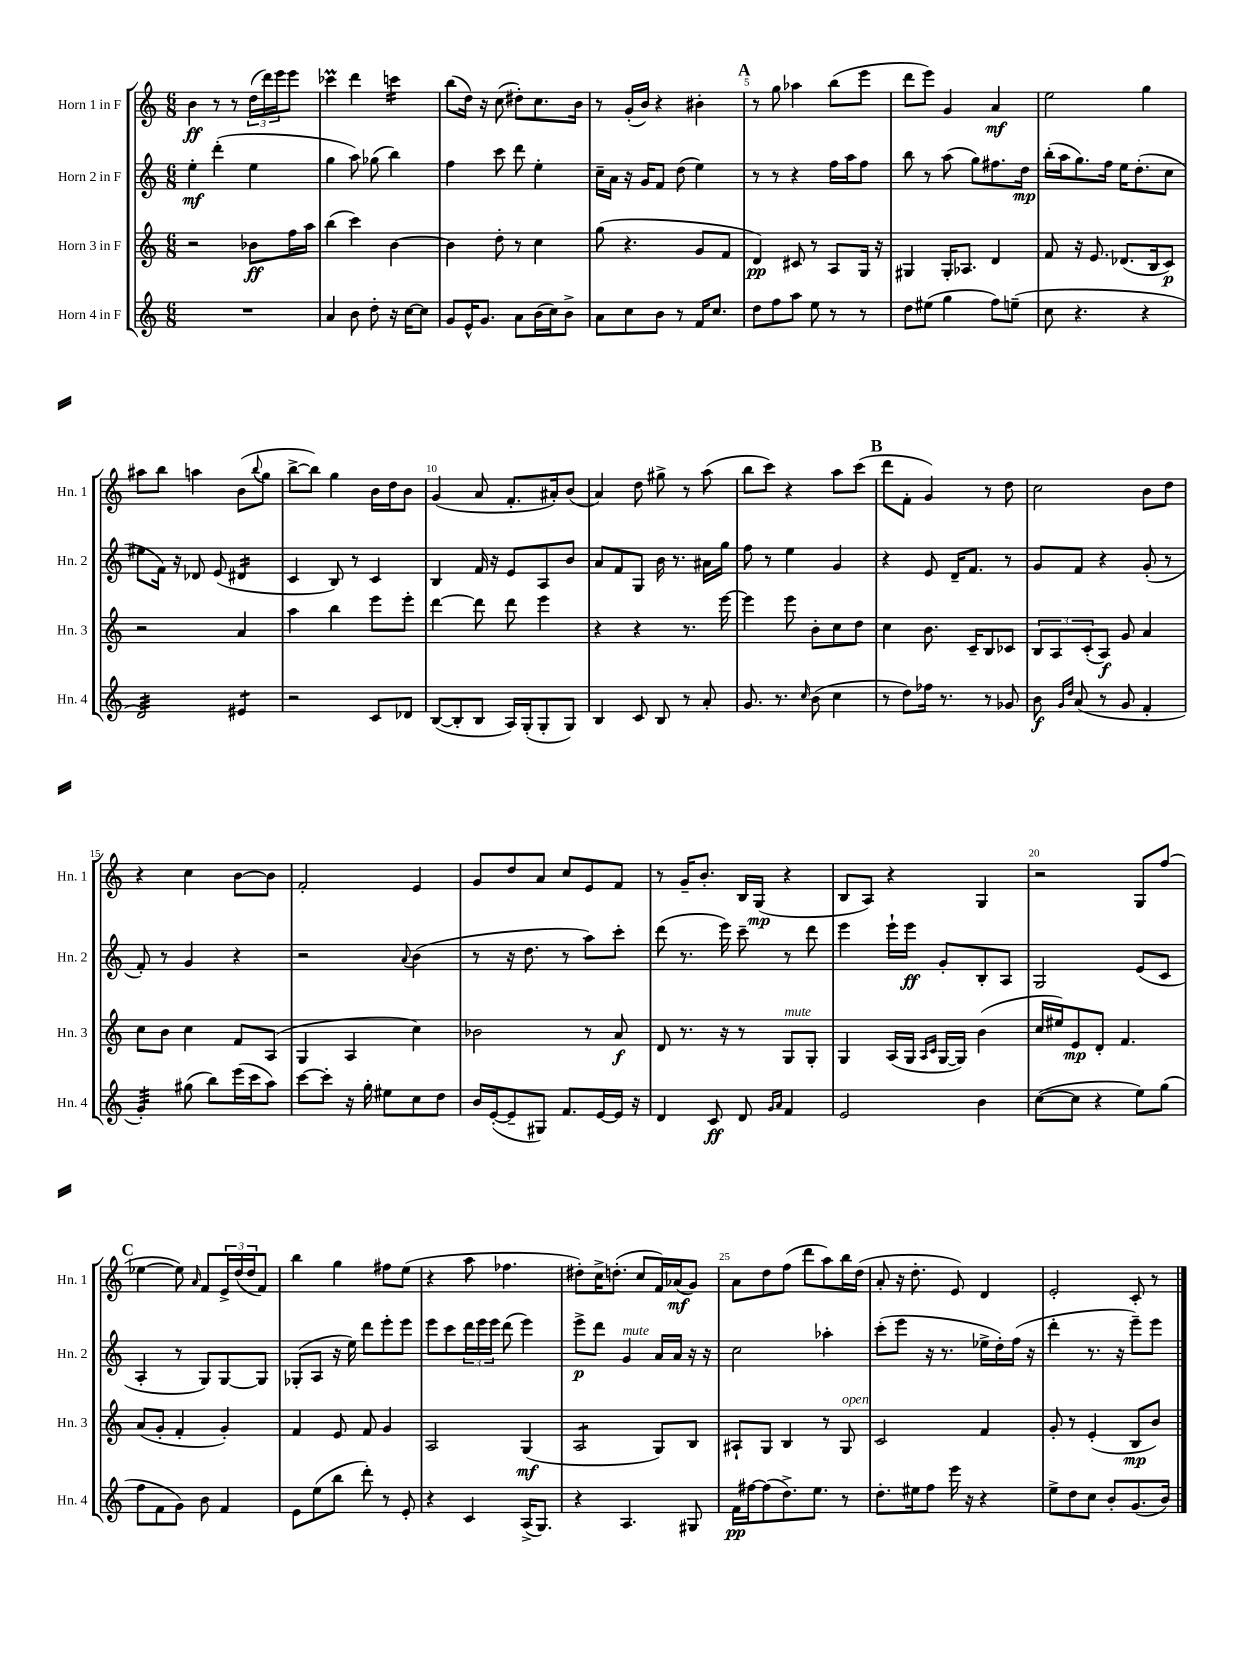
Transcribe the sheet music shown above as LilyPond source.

<<
\new StaffGroup <<
\new Staff = "s0" \with { instrumentName = "Horn 1 in F" shortInstrumentName = "Hn. 1" } {
    \clef treble \key c \major \numericTimeSignature \time 6/8
    b'4\ff r8 r8 \tuplet 3/2 { d''16( d'''16) e'''16 } e'''8 |
    ces'''4\prall d'''4 c'''4:16 |
    b''8( d''16) r16 c''8( dis''8-.) c''8. b'16 |
    r8 g'16-.( b'16) r4 bis'4-. |
    \mark \markup { \bold "A" } r8 g''8 aes''4 b''8( e'''8 |
    d'''8 e'''8) g'4 a'4\mf |
    e''2 g''4 |
    ais''8 b''8 a''4 b'8( \appoggiatura { b''8 } g''8 |
    b''8~-> b''8) g''4 b'16 d''16 b'8 |
    g'4( a'8 f'8.-. ais'16-.) b'8( |
    a'4) d''8 gis''8-> r8 a''8( |
    b''8 c'''8) r4 a''8 c'''8( |
    \mark \markup { \bold "B" } d'''8 f'8-. g'4) r8 d''8 |
    c''2 b'8 d''8 |
    r4 c''4 b'8~ b'8 |
    f'2-. e'4 |
    g'8 d''8 a'8 c''8 e'8 f'8 |
    r8 g'16-- b'8.-. b16 g16\mp( r4 |
    b8 a8) r4 g4 |
    r2 g8 f''8( |
    \mark \markup { \bold "C" } ees''4~ ees''8) \grace { a'16 } f'8 \tuplet 3/2 { e'16-> d''16( d''16 } f'8) |
    b''4 g''4 fis''8 e''8( |
    r4 a''8 fes''4. |
    dis''8-.) c''16-> d''8.-.( c''8 f'16) aes'16\mf( g'8) |
    a'8 d''8 f''8( d'''8 a''8) b''16 d''16( |
    a'8-. r16 d''8.-. e'8) d'4 |
    e'2-. c'8-. r8 \bar "|." |
}
\new Staff = "s1" \with { instrumentName = "Horn 2 in F" shortInstrumentName = "Hn. 2" } {
    \clef treble \key c \major \numericTimeSignature \time 6/8
    e''4-.\mf d'''4-.( e''4 |
    g''4 a''8) ges''8( b''4) |
    f''4 c'''8 d'''8 e''4-. |
    c''16-- a'16 r16 g'16 f'8 d''8( e''4) |
    \mark \markup { \bold "A" } r8 r8 r4 f''16 a''16 f''8 |
    b''8 r8 a''8( g''8) fis''8. d''16\mp |
    b''16-.( a''16 g''8.) f''16 e''16 d''8.-.( c''8 |
    eis''8 f'16) r16 des'8 e'8( dis'4:16 |
    c'4 b8) r8 c'4 |
    b4 f'16 r16 e'8 a8 b'8 |
    a'8 f'8 g8 b'16 r8. ais'16 g''16 |
    f''8 r8 e''4 g'4 |
    \mark \markup { \bold "B" } r4 e'8 d'16-- f'8. r8 |
    g'8 f'8 r4 g'8-.( r8 |
    f'8-.) r8 g'4 r4 |
    r2 \appoggiatura { a'8 } b'4( |
    r8 r16 d''8. r8 a''8) c'''8-. |
    d'''8( r8. e'''16) c'''8-- r8 d'''8 |
    e'''4 e'''16-! e'''16\ff g'8-. b8-. a8 |
    g2 e'8( c'8 |
    \mark \markup { \bold "C" } a4-. r8 g8) g8~ g8 |
    ges8-.( a8 r16 e''16) d'''8 e'''8-. e'''8 |
    e'''8 c'''8 \tuplet 3/2 { d'''16 e'''16 e'''16 } d'''8( e'''4) |
    e'''8->\p d'''8 g'4^\markup { \italic "mute" } a'16 a'16 r16 r16 |
    c''2 aes''4-. |
    c'''8-.( e'''8 r16 r8. ees''16-> d''16-.) f''16( r16 |
    d'''4-. r8. r16 e'''8--) e'''8 \bar "|." |
}
\new Staff = "s2" \with { instrumentName = "Horn 3 in F" shortInstrumentName = "Hn. 3" } {
    \clef treble \key c \major \numericTimeSignature \time 6/8
    r2 bes'8\ff f''16 a''16 |
    b''4( c'''4) b'4~ |
    b'4 d''8-. r8 c''4 |
    g''8( r4. g'8 f'8 |
    \mark \markup { \bold "A" } d'4\pp) cis'8 r8 a8 g16 r16 |
    gis4 gis16-. aes8. d'4 |
    f'8 r16 e'8. des'8.( b16 c'8\p) |
    r2 a'4 |
    a''4 b''4 e'''8 e'''8-. |
    d'''4~ d'''8 d'''8 e'''4 |
    r4 r4 r8. e'''16~ |
    e'''4 e'''8 b'8-. c''8 d''8 |
    \mark \markup { \bold "B" } c''4 b'8. c'16-- b8 ces'8 |
    \tuplet 3/2 { b8 a8 c'8-.( } a8\f) g'8 a'4 |
    c''8 b'8 c''4 f'8 a8( |
    g4 a4 c''4) |
    bes'2 r8 a'8\f |
    d'8 r8. r16 r8 g8^\markup { \italic "mute" } g8-. |
    g4 a16( g16 \grace { a16 c'16 } g16~ g16) b'4( |
    c''16 eis''16) e'8\mp d'8-. f'4. |
    \mark \markup { \bold "C" } a'8( g'8-. f'4-. g'4-.) |
    f'4 e'8 f'8 g'4 |
    a2 g4\mf( |
    a2:8 g8) b8 |
    ais8-! g8 b4 r8 g8^\markup { \italic "open" } |
    c'2 f'4 |
    g'8-. r8 e'4-.( b8\mp b'8) \bar "|." |
}
\new Staff = "s3" \with { instrumentName = "Horn 4 in F" shortInstrumentName = "Hn. 4" } {
    \clef treble \key c \major \numericTimeSignature \time 6/8
    R2. |
    a'4 b'8 d''8-. r16 c''16~ c''8 |
    g'8 e'16-^ g'8. a'8 b'16( c''16) b'8-> |
    a'8 c''8 b'8 r8 f'16 c''8. |
    \mark \markup { \bold "A" } d''8 f''8 a''8 e''8 r8 r8 |
    d''8 eis''8( g''4 f''8) e''8--( |
    c''8 r4. r4 |
    d'2:32) eis'4:8 |
    r2 c'8 des'8 |
    b8~( b8-. b8 a16) g16-.( g8-. g8) |
    b4 c'8 b8 r8 a'8-. |
    g'8. r8. \grace { c''16 } b'8( c''4 |
    \mark \markup { \bold "B" } r8 d''8) fes''16 r8. r8 ges'8 |
    b'8\f \grace { g'16 d''16 } a'8( r8 g'8 f'4-. |
    g'4:32-.) gis''8( b''8) e'''16( c'''16 a''8) |
    c'''8~ c'''8-. r16 g''16-. eis''8 c''8 d''8 |
    b'16 e'16~-.( e'8-- gis8) f'8. e'16~ e'16 r16 |
    d'4 c'8\ff d'8 \grace { g'16 a'16 } f'4 |
    e'2 b'4 |
    c''8~( c''8 r4 e''8) g''8( |
    \mark \markup { \bold "C" } f''8 f'8 g'8) b'8 f'4 |
    e'8 e''8( b''8 d'''8-.) r8 e'8-. |
    r4 c'4 a16->( g8.) |
    r4 a4. gis8 |
    f'16\pp fis''16~ fis''8( d''8.->) e''8. r8 |
    d''8.-. eis''16 f''8 e'''16 r16 r4 |
    e''8-> d''8 c''8 b'8-. g'8.( b'16) \bar "|." |
}
>>
>>
\layout { \context { \Score \override BarNumber.break-visibility = ##(#f #t #t) barNumberVisibility = #(every-nth-bar-number-visible 5) } }
